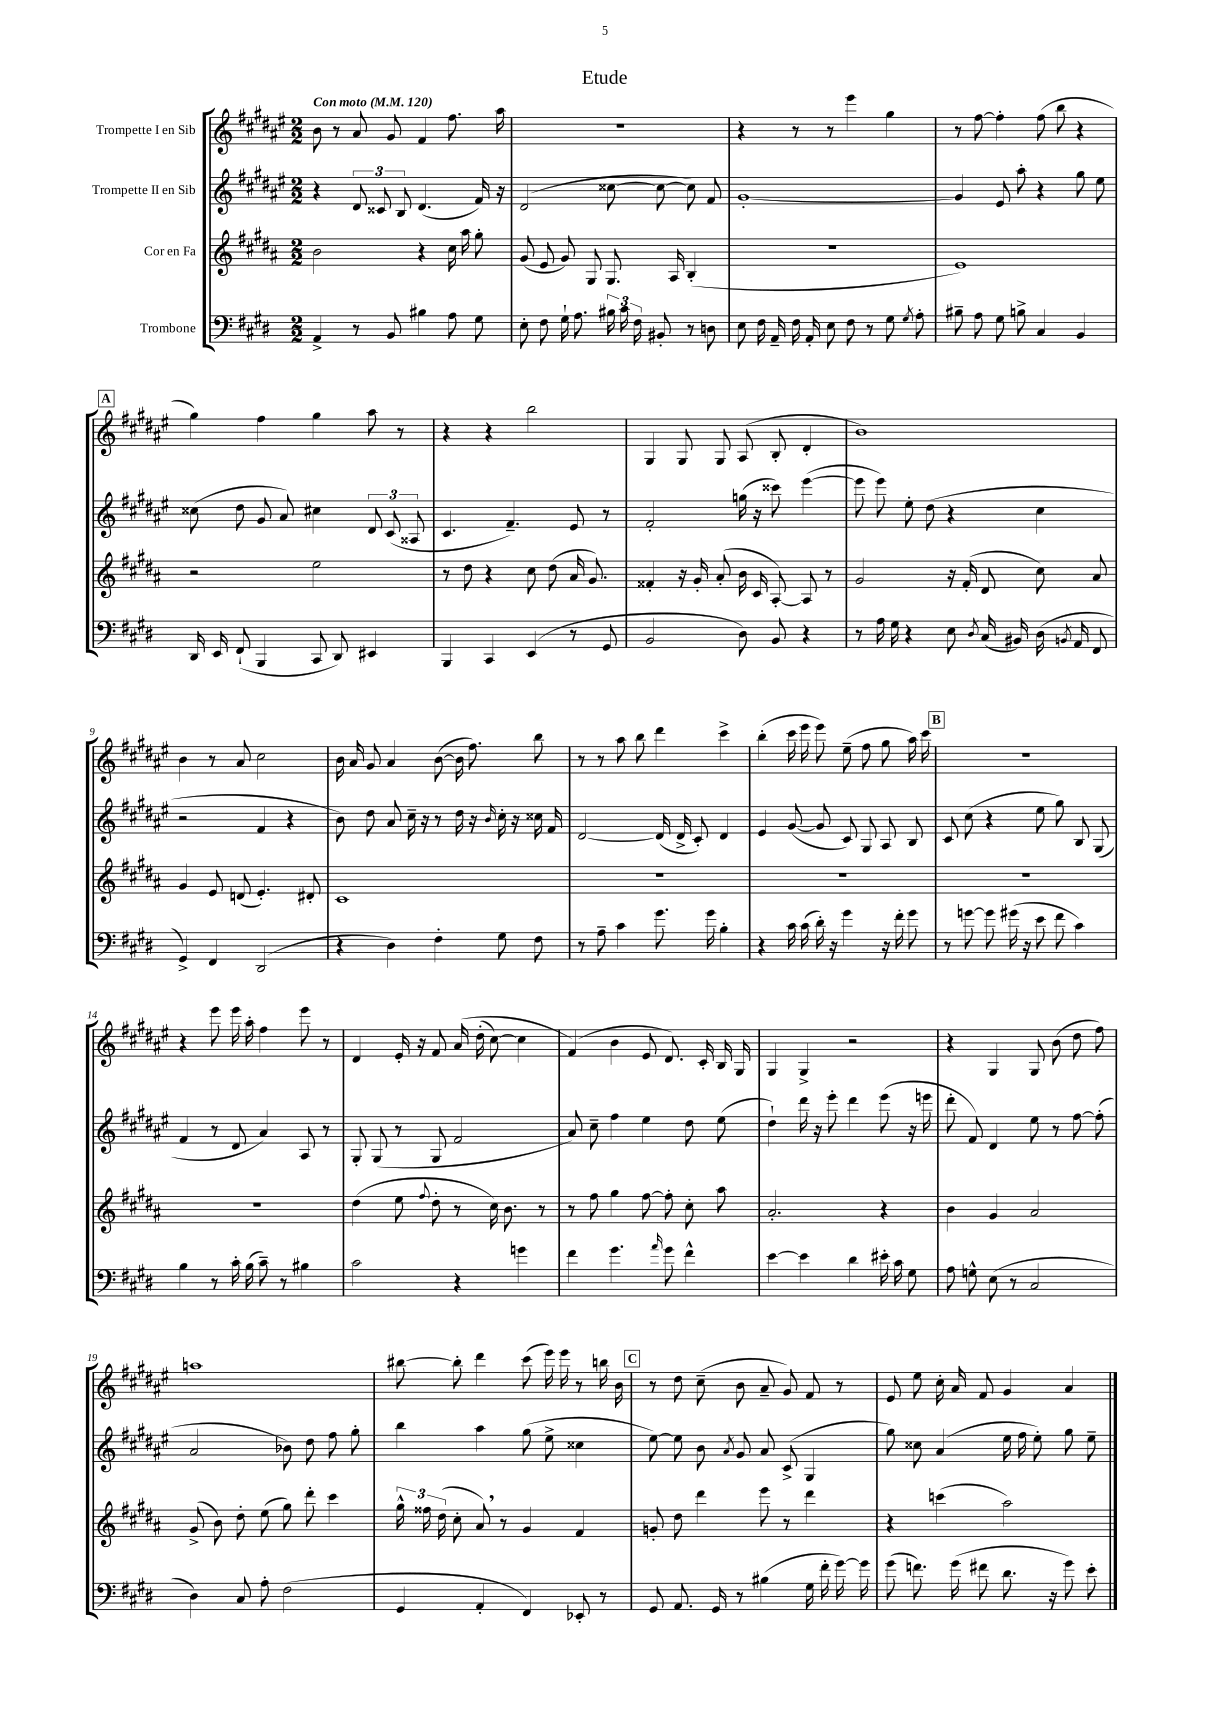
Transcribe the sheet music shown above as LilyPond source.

\header { title = "Etude" }
<<
\new StaffGroup <<
\new Staff = "s0" \with { instrumentName = "Trompette I en Sib" } {
    \clef treble \key fis \major \numericTimeSignature \time 2/2 \tempo "Con moto" 4 = 120
    \autoBeamOff b'8 r8 ais'8 gis'8 fis'4 fis''8. ais''16 |
    R1 |
    r4 r8 r8 eis'''4 gis''4 |
    r8 fis''8~ fis''4-. fis''8( b''8 r4 |
    \mark \markup { \box "A" } gis''4) fis''4 gis''4 ais''8 r8 |
    r4 r4 b''2 |
    gis4 gis8 gis8 ais8( b8-. dis'4-. |
    b'1) |
    b'4 r8 ais'8 cis''2 |
    b'16 ais'16 gis'8 ais'4 b'8~( b'16 fis''8.) b''8 |
    r8 r8 ais''8 b''8 dis'''4 cis'''4-> |
    b''4-.( cis'''16 eis'''16 eis'''8) eis''8--( fis''8 gis''8 ais''16) cis'''16 |
    \mark \markup { \box "B" } R1 |
    r4 eis'''8 eis'''16 ais''16-. fis''4 eis'''8 r8 |
    dis'4 eis'16-. r16 fis'8 ais'16\( dis''16-.( cis''8~) cis''4 |
    fis'4(\) b'4 eis'8 dis'8.) cis'16-. b16 gis16 |
    gis4 gis4-> r2 |
    r4 gis4 gis8 b'8( dis''8 fis''8) |
    a''1 |
    bis''8~ bis''8-. dis'''4 cis'''8( eis'''16) eis'''16 r8 b''16 b'16 |
    \mark \markup { \box "C" } r8 dis''8 cis''8--( b'8 ais'8-- gis'8) fis'8 r8 |
    eis'8 eis''8 cis''16-. ais'16 fis'8 gis'4 ais'4 \bar "|." |
}
\new Staff = "s1" \with { instrumentName = "Trompette II en Sib" } {
    \clef treble \key fis \major \numericTimeSignature \time 2/2
    \autoBeamOff r4 \tuplet 3/2 { dis'8 cisis'8 b8 } dis'4.( fis'16) r16 |
    dis'2( cisis''8~ cisis''8~ cisis''8) fis'8 |
    gis'1~-. |
    gis'4 eis'8 ais''8-. r4 gis''8 eis''8 |
    \mark \markup { \box "A" } cisis''8( dis''8 gis'8 ais'8) cis''4 \tuplet 3/2 { dis'8 cis'8( aisis8 } |
    cis'4. fis'4.--) eis'8 r8 |
    fis'2-. g''16( r16 cisis'''8) eis'''4~( |
    eis'''8 eis'''8) eis''8-. dis''8( r4 cis''4 |
    r2 fis'4 r4 |
    b'8) dis''8 ais'8 cis''16-- r16 r8 dis''16 r16 \grace { b'16 } cis''16-. r16 cisis''16 fis'16 |
    dis'2~ dis'16( dis'16-> cis'8-.) dis'4 |
    eis'4 gis'8~( gis'8 cis'8) gis8 ais8 b8 |
    \mark \markup { \box "B" } cis'8 cis''8( r4 eis''8 gis''8) b8 gis8( |
    fis'4 r8 dis'8 ais'4) ais8 r8 |
    gis8-. gis8( r8 gis8 fis'2 |
    ais'8) cis''8-- fis''4 eis''4 dis''8 eis''8( |
    dis''4-!) dis'''16 r16 eis'''8-. dis'''4 eis'''8( r16 e'''16 |
    dis'''8-. fis'8) dis'4 eis''8 r8 fis''8~ fis''8-.( |
    ais'2 bes'8) dis''8 fis''8 gis''8-. |
    b''4 ais''4 gis''8( eis''8-> cisis''4 |
    \mark \markup { \box "C" } eis''8~) eis''8 b'8 \acciaccatura { ais'8 } gis'8 ais'8 cis'8->( gis4 |
    gis''8) cisis''8 ais'4( eis''16 fis''16 eis''8-.) gis''8 eis''8-- \bar "|." |
}
\new Staff = "s2" \with { instrumentName = "Cor en Fa" } {
    \clef treble \key b \major \numericTimeSignature \time 2/2
    \autoBeamOff b'2 r4 cis''16 ais''16 gis''8-. |
    gis'8( e'8 gis'8) gis8 gis8. ais16 b4-.( |
    R1 |
    e'1) |
    \mark \markup { \box "A" } r2 e''2 |
    r8 dis''8 r4 cis''8 dis''8( ais'16 gis'8.) |
    fisis'4-. r16 gis'16-. ais'8-.( b'16 cis'16 ais8~-.) ais8 r8 |
    gis'2 r16 fis'16-.( dis'8 cis''8) ais'8 |
    gis'4 e'8 d'8( e'4.-.) dis'8-. |
    cis'1 |
    R1 |
    R1 |
    \mark \markup { \box "B" } R1 |
    R1 |
    dis''4( e''8 \appoggiatura { fis''8 } dis''8-. r8 cis''16) b'8. r8 |
    r8 fis''8 gis''4 fis''8~ fis''8-. cis''8-. ais''8 |
    ais'2.-. r4 |
    b'4 gis'4 ais'2 |
    gis'8->( b'8) dis''8-. e''8( gis''8) dis'''8-. cis'''4 |
    \tuplet 3/2 { gis''16-^ fisis''16 dis''16( } cis''8-. ais'8) \breathe r8 gis'4 fis'4 |
    \mark \markup { \box "C" } g'8-. dis''8 dis'''4 e'''8 r8 dis'''4 |
    r4 c'''4( ais''2) \bar "|." |
}
\new Staff = "s3" \with { instrumentName = "Trombone" } {
    \clef bass \key e \major \numericTimeSignature \time 2/2
    \autoBeamOff a,4-> r8 b,8 bis4 a8 gis8 |
    e8-. fis8 gis16-! a8. \tuplet 3/2 { bis16 cis'16 fis16 } bis,8-. r8 d8 |
    e8 fis16 a,16-- fis16 a,16-. e8 fis8 r8 gis8 \acciaccatura { gis8 } a8-. |
    bis8-- a8 gis8 b8-> cis4 b,4 |
    \mark \markup { \box "A" } dis,16 e,16 fis,8-!( b,,4 cis,8 dis,8) eis,4 |
    b,,4 cis,4 e,4( r8 gis,8 |
    b,2 dis8) b,8 r4 |
    r8 a16 gis16 r4 e8 \acciaccatura { dis8 } cis16( bis,16) dis16( \acciaccatura { b,8 } a,16 fis,8 |
    gis,4->) fis,4 dis,2( |
    r4 dis4) fis4-. gis8 fis8 |
    r8 a8-- cis'4 gis'8. gis'16 b4-. |
    r4 cis'16 cis'16( dis'16-.) r16 gis'4 r16 fis'16-. gis'8 |
    \mark \markup { \box "B" } r8 g'8~ g'8 gis'16( r16 e'8 fis'8 cis'4) |
    b4 r8 cis'16-. b16( cis'8--) r8 bis4 |
    cis'2 r4 g'4 |
    fis'4 gis'4. \grace { a'16 } gis'8 fis'4-^ |
    e'4~ e'4 dis'4 eis'16-. cis'16 gis8 |
    a8 g8-^ e8( r8 cis2 |
    dis4) cis8 a8-. fis2( |
    gis,4 a,4-. fis,4) ees,8-. r8 |
    \mark \markup { \box "C" } gis,8 a,8. gis,16 r8 bis4( gis16 fis'16-. gis'16~) gis'16 |
    gis'8( f'8.) gis'16( fis'8 dis'8. r16 gis'8) e'8-. \bar "|." |
}
>>
>>
